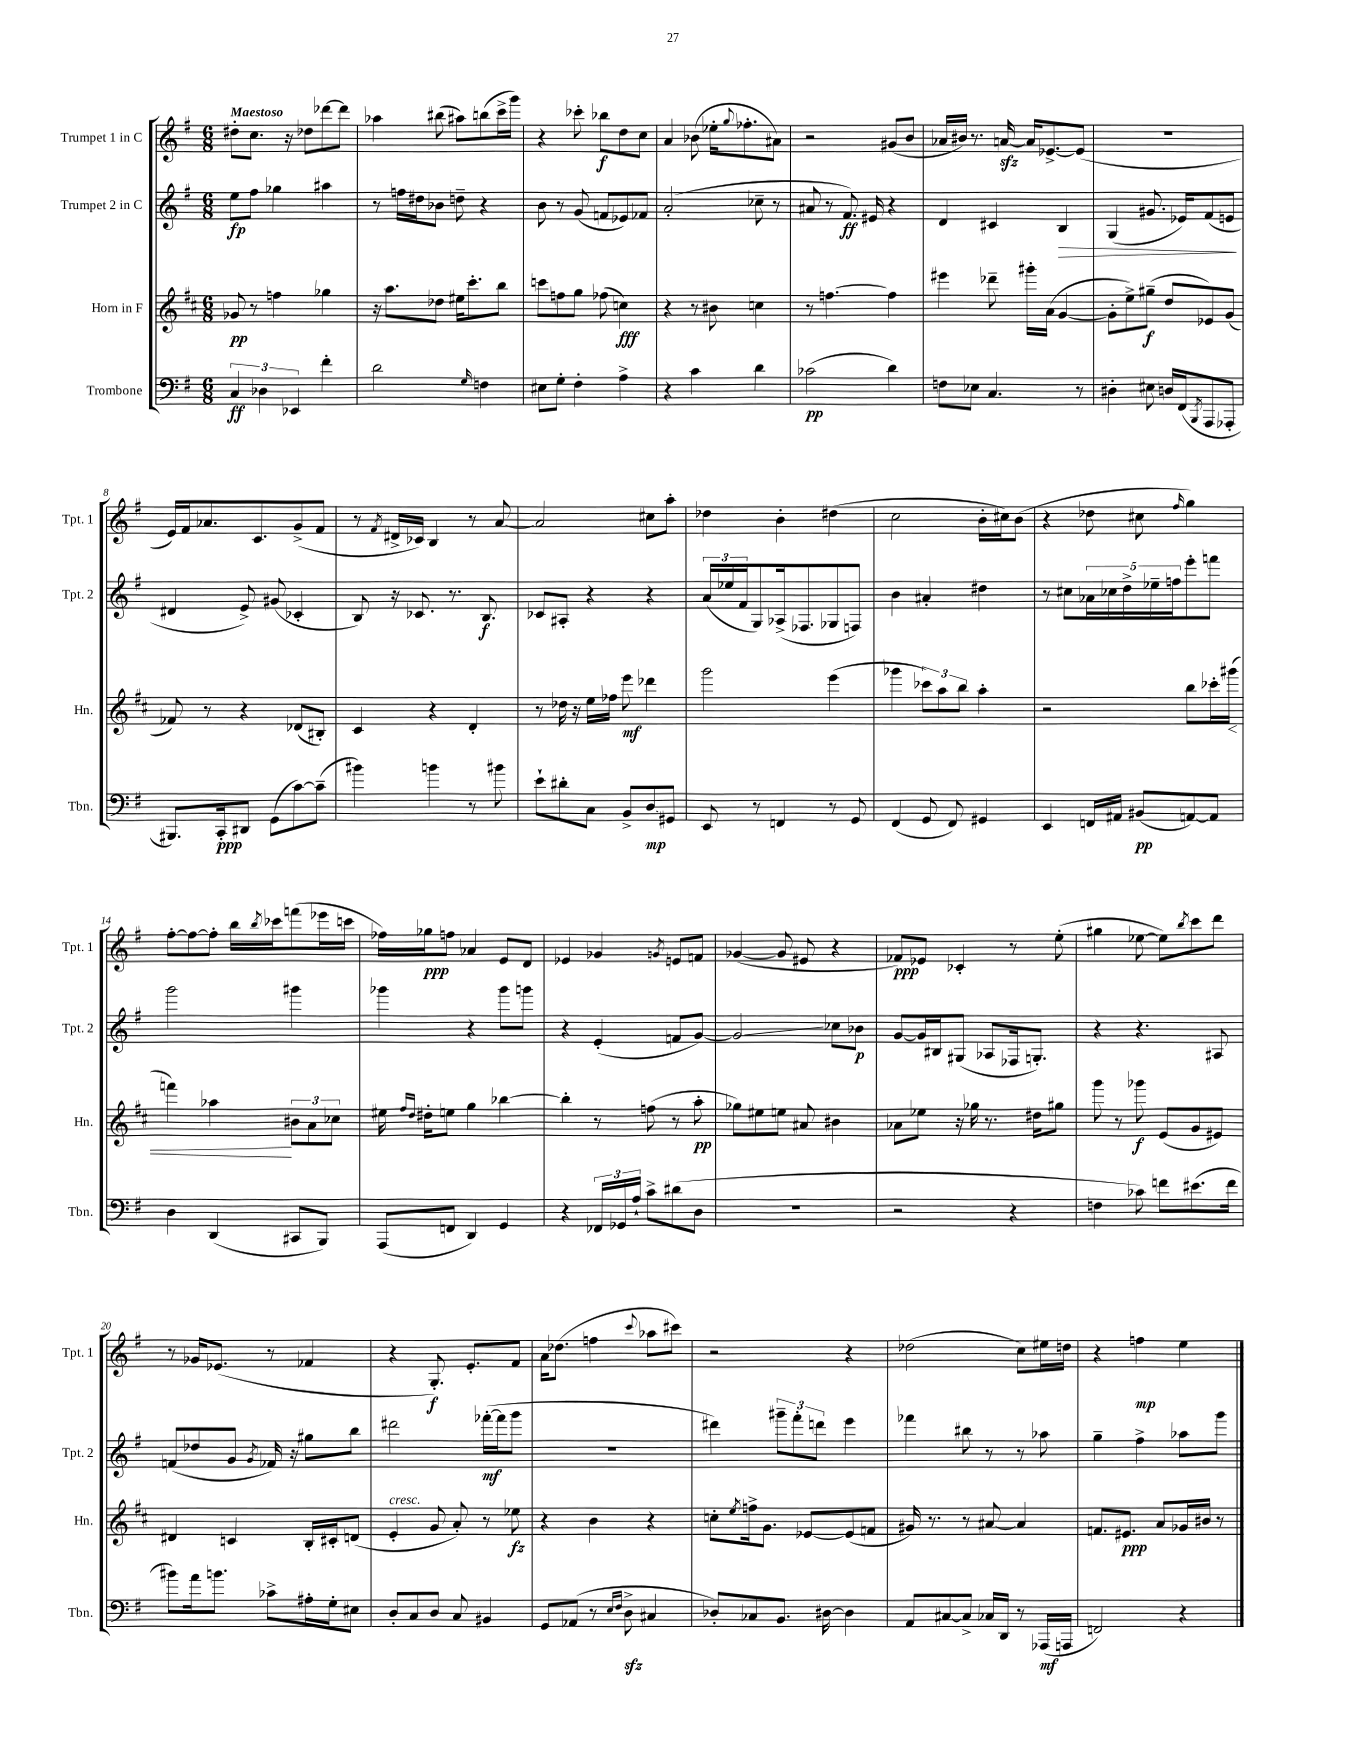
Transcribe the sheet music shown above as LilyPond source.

<<
\new StaffGroup <<
\new Staff = "s0" \with { instrumentName = "Trumpet 1 in C" shortInstrumentName = "Tpt. 1" } {
    \clef treble \key g \major \numericTimeSignature \time 6/8 \tempo "Maestoso"
    dis''8-. c''8. r16 des''8 des'''8~ des'''8 |
    aes''4 bis''8( ais''8) b''8( c'''16-> g'''16) |
    r4 ces'''8-. bes''8\f d''8 c''8 |
    a'4 bes'8( ees''16-. \appoggiatura { g''8 } fes''8.-. ais'8) |
    r2 gis'8( b'8 |
    aes'16 bis'16) r8. a'16~\sfz a'16 ees'8.~-> ees'8( |
    R2. |
    e'16) fis'16 aes'8. c'8. g'8->( fis'8 |
    r8 \acciaccatura { fis'8 } dis'16-> ces'16) b4 r8 a'8~ |
    a'2 cis''8 a''8-. |
    des''4 b'4-. dis''4( |
    c''2 b'16-. cis''16) b'8( |
    r4 des''8 cis''8 \grace { fis''16 } g''4) |
    fis''8~-. fis''8~ fis''8-. b''16 \acciaccatura { b''8 } ces'''16 f'''8( ees'''16 c'''16 |
    fes''16) ges''16\ppp f''8 aes'4 e'8 d'8 |
    ees'4 ges'4 \acciaccatura { g'8 } e'8 f'8 |
    ges'4~( ges'8 eis'8 r4 |
    fes'8\ppp) ees'8 ces'4-. r8 e''8-.( |
    gis''4 ees''8~ ees''8) \acciaccatura { b''8 } c'''8 d'''8 |
    r8 ges'16 ees'8.( r8 fes'4 |
    r4 g8.-.\f) e'8.-. fis'8 |
    a'16 des''8.( f''4 \appoggiatura { c'''8 } aes''8 cis'''8) |
    r2 r4 |
    des''2( c''8) eis''16 d''16 |
    r4 f''4\mp e''4 \bar "|." |
}
\new Staff = "s1" \with { instrumentName = "Trumpet 2 in C" shortInstrumentName = "Tpt. 2" } {
    \clef treble \key g \major \numericTimeSignature \time 6/8
    e''8\fp fis''8 ges''4 ais''4 |
    r8 f''16 dis''16 bes'8 d''8-- r4 |
    b'8 r8 g'8( f'8 ees'8) fes'8 |
    a'2-.( ces''8-- r8 |
    ais'8 r8 fis'8.\ff) eis'16 r4 |
    d'4 cis'4 b4\> |
    g4( gis'8. ees'16) fis'8( e'8\! |
    dis'4 e'8->) gis'8( ces'4-. |
    b8) r16 ces'8. r8. b8.\f |
    ces'8 ais8-. r4 r4 |
    \tuplet 3/2 { a'16( ees''16 fis'16 } g8) aes16->( fes8. ges8 f8) |
    b'4 ais'4-. dis''4 |
    r8 cis''8 \tuplet 5/4 { aes'16 ces''16 d''16-> ees''16-- f''16 } e'''8-. f'''8 |
    g'''2 gis'''4 |
    ges'''4 r4 ges'''8 g'''8 |
    r4 e'4-.( f'8 g'8~) |
    g'2\glissando ces''8 bes'8\p |
    g'8~ g'16 bis16 gis8( aes8 fes16 g8.-.) |
    r4 r4. ais8 |
    f'8( des''8 g'8 \acciaccatura { g'8 } fes'16) r16 gis''8 b''8 |
    dis'''2 fes'''16~-.\mf( fes'''16 g'''8 |
    R2. |
    dis'''4) \tuplet 3/2 { gis'''8-- fis'''8-. d'''8 } e'''4 |
    fes'''4 bis''8 r8 r8 aes''8 |
    g''4-- fis''4-> aes''8 g'''8 \bar "|." |
}
\new Staff = "s2" \with { instrumentName = "Horn in F" shortInstrumentName = "Hn." } {
    \clef treble \key d \major \numericTimeSignature \time 6/8
    ges'8\pp r8 f''4 ges''4 |
    r16 a''8. des''8 eis''16 cis'''8.-. b''8 |
    c'''8 f''8 g''8 fes''8( c''4\fff) |
    r4 r8 bis'8 c''4 |
    r8 f''4.~ f''4 |
    eis'''4 des'''8-- gis'''16-. a'16( g'4~ |
    g'8-. e''8->) gis''8--\f( d''8 ees'8) g'8( |
    fes'8) r8 r4 des'8( bis8-.) |
    cis'4 r4 d'4-. |
    r8 des''16 r16 e''16 fes''16 e'''8\mf des'''4 |
    g'''2 e'''4( |
    ges'''4 \tuplet 3/2 { ces'''8) a''8 b''8 } a''4-. |
    r2 b''8 ces'''16-. gis'''16\<( |
    f'''4) aes''4\! \tuplet 3/2 { bis'8 a'8 ces''8 } |
    eis''16 \grace { fis''16 d''16 } dis''16-. e''8 g''4 bes''4~ |
    bes''4-. r8 f''8( r8 a''8-.\pp |
    ges''8) eis''8 e''8 ais'8 bis'4 |
    aes'8 ees''8 r16 ges''16 r8. dis''16 gis''8 |
    g'''8 r8 ges'''8\f e'8( g'8 eis'8) |
    dis'4 c'4 b16-. cis'16-. d'8( |
    e'4-.^\markup { \italic "cresc." } g'8 a'8-.) r8 ees''8\fz |
    r4 b'4 r4 |
    c''8-. \acciaccatura { e''8 } f''16-> g'8. ees'8~ ees'8( f'8 |
    gis'16) r8. r8 ais'8~ ais'4 |
    f'8. eis'8.\ppp a'8 ges'16 bis'16 r8 \bar "|." |
}
\new Staff = "s3" \with { instrumentName = "Trombone" shortInstrumentName = "Tbn." } {
    \clef bass \key g \major \numericTimeSignature \time 6/8
    \tuplet 3/2 { c4\ff des4 ees,4 } fis'4-. |
    d'2 \grace { g16 } f4 |
    eis8 g8-. fis4-. a4-> |
    r4 c'4 d'4 |
    ces'2\pp( d'4) |
    f8 ees8 c4. r8 |
    dis4-. eis8 d16 fis,16( \acciaccatura { b,,8 } a,,8 aes,,8-. |
    bis,,8.) c,16-.\ppp dis,8 g,8( c'8~) c'8--( |
    bis'4) b'4 r8 bis'8 |
    e'8-! dis'8-. c8 b,8-> d8\glissando\mp gis,8 |
    e,8 r8 f,4 r8 g,8 |
    fis,4( g,8 fis,8) gis,4 |
    e,4 f,16 ais,16 bis,8\pp( a,8~) a,8 |
    d4 d,4( cis,8 b,,8) |
    a,,8( f,8 d,4) g,4 |
    r4 \tuplet 3/2 { fes,16 ges,16 a16-! } c'8-> dis'8( d8 |
    R2. |
    r2 r4 |
    f4 ces'8) f'8 eis'8.( f'16 |
    bis'8) a'16 b'8. ces'8-> ais16-. g16-. eis8 |
    d8-. c8 d8 c8 bis,4 |
    g,8 aes,8( r8 \grace { e16 fis16 } d8->\sfz cis4 |
    des8-.) ces8 b,8. dis16~ dis4 |
    a,8 cis8~ cis8-> ces16 d,16 r8 aes,,16\mf( a,,16 |
    f,2) r4 \bar "|." |
}
>>
>>
